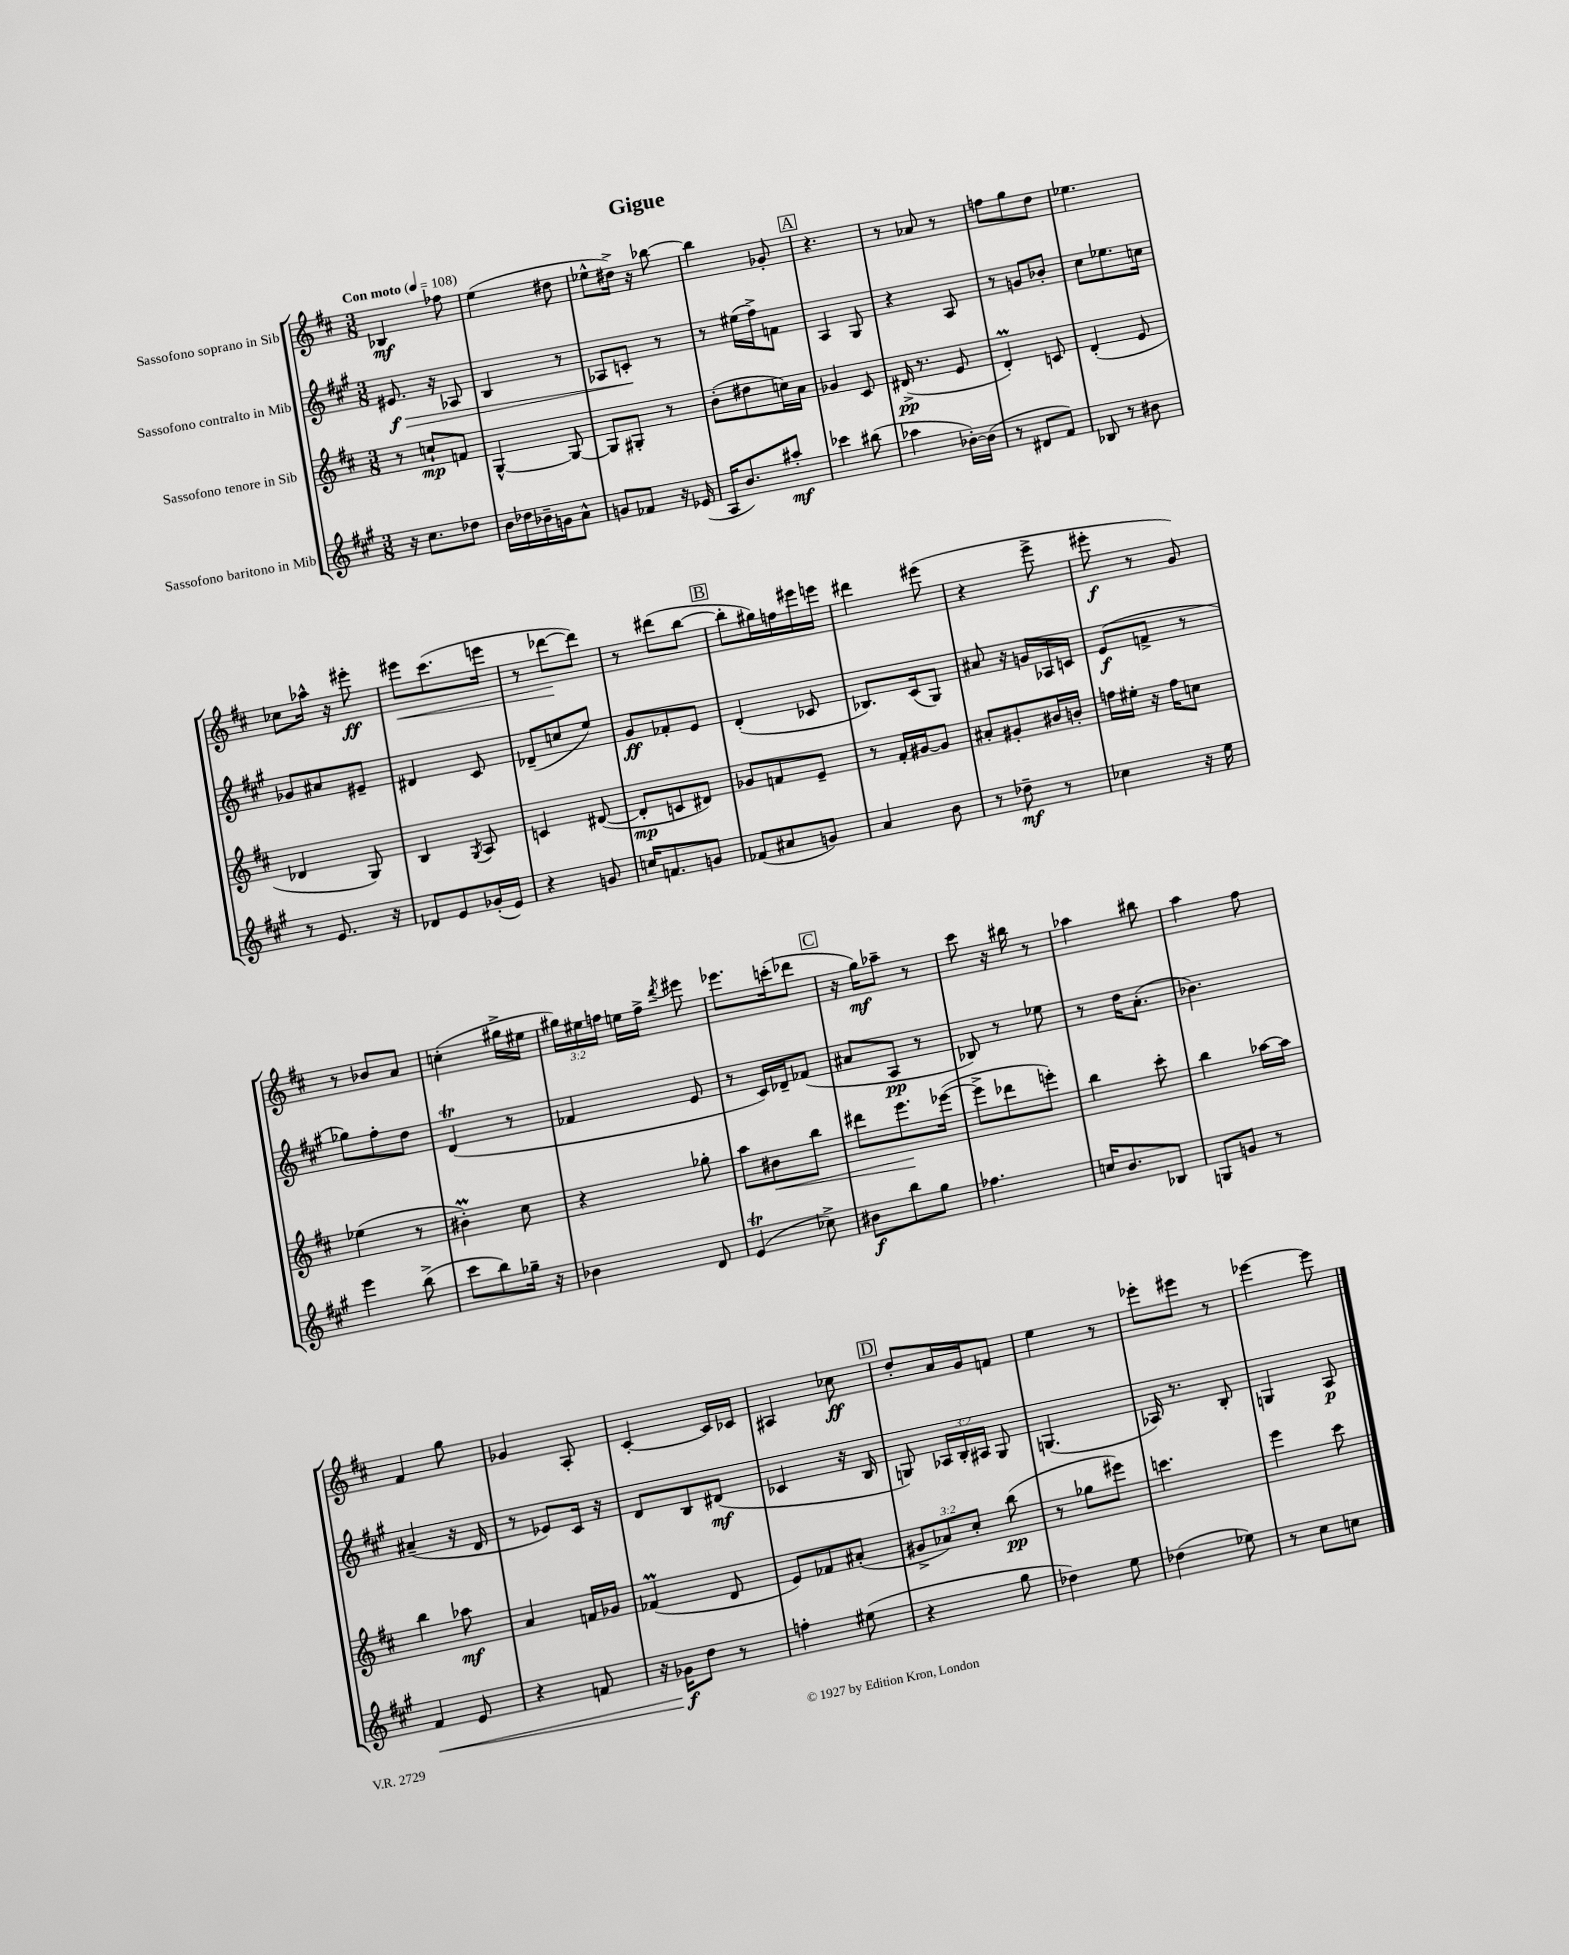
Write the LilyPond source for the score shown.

\header { title = "Gigue" }
<<
\new StaffGroup <<
\new Staff = "s0" \with { instrumentName = "Sassofono soprano in Sib" } {
    \clef treble \key d \major \numericTimeSignature \time 3/8 \override Staff.TupletNumber.text = #tuplet-number::calc-fraction-text \tempo "Con moto" 4 = 108
    \autoBeamOff bes4\mf fes''8 |
    e''4( dis''8 |
    ees''8[-^ dis''16]->) r16 bes''8~ |
    bes''4 ges'8-. |
    \mark \markup { \box "A" } r4. |
    r8 aes'8 r8 |
    f''8[ g''8 d''8] |
    ees''4. |
    ces''8[ aes''16]-^ r16 eis'''8-.\ff |
    eis'''8[\< cis'''8.( e'''16] |
    r8 des'''8[~\! des'''8]) |
    r8 dis'''8[( b''8]~ |
    \mark \markup { \box "B" } b''8[-. gis''16) f''16 eis'''16 e'''16] |
    dis'''4 eis'''8( |
    r4 e'''8-> |
    eis'''8-.\f r8 g'8) |
    r8 bes'8[ a'8] |
    c''4-.( gis''16[-> eis''16] |
    \tuplet 3/2 { gis''16[) eis''16 f''16] } e''16[ f''16]-> \acciaccatura { d'''8 } eis'''8 |
    ees'''8.[ c'''16-.( des'''8] |
    \mark \markup { \box "C" } r16 g''16[\mf) aes''8]-- r8 |
    cis'''8 r16 bis''16 r8 |
    aes''4 bis''8 |
    a''4 fis''8 |
    fis'4 g''8 |
    ges'4 a8-. |
    cis'4~-. cis'16[ ces'16] |
    ais4 ces''8\ff |
    \mark \markup { \box "D" } d''8[-. a'16 g'16 f'8] |
    e''4 r8 |
    ees'''8[-. eis'''8] r8 |
    ees'''4~ ees'''8 \bar "|." |
}
\new Staff = "s1" \with { instrumentName = "Sassofono contralto in Mib" } {
    \clef treble \key a \major \numericTimeSignature \time 3/8 \override Staff.TupletNumber.text = #tuplet-number::calc-fraction-text
    \autoBeamOff eis'8.\f\> r16 aes8 |
    b4 r8 |
    aes8[ c'8]-.\! r8 |
    r8 eis''16[( fis''16->) f'8] |
    \mark \markup { \box "A" } a4 gis8 |
    r4 a8 |
    r8 g'8[ bes'8]-. |
    cis''8[ ees''8. c''16] |
    ges'8[ ais'8 eis'8]-- |
    dis'4 cis'8 |
    des'8[--( c''8 e''8]) |
    gis'8[\ff fes'8-. e'8] |
    \mark \markup { \box "B" } d'4-.( ces'8 |
    bes8.[) cis'16( gis8]) |
    ais'8 r16 g'16[ aes16 c'16] |
    e'8[\f( f'8]-> r8 |
    ges''8[) fis''8-. d''8] |
    d'4\trill( r8 |
    fes'4 e'8 |
    r8 cis'16[) des'16-- fes'8]( |
    \mark \markup { \box "C" } ais'8[ a8]\pp r8 |
    bes8) r8 ees''8 |
    r8 d''16[ a'8.]-.( |
    bes'4.) |
    ais'4--( r16 d'16 |
    r8 ees'8[) cis'16] r16 |
    d'8[ b8 dis'8]\mf( |
    ces'4 r16 b16 |
    \mark \markup { \box "D" } g8) \tuplet 3/2 { aes16[ b16-. ais16] } g8 |
    g4.( |
    aes16) r8. b8-. |
    g4 a8\p \bar "|." |
}
\new Staff = "s2" \with { instrumentName = "Sassofono tenore in Sib" } {
    \clef treble \key d \major \numericTimeSignature \time 3/8 \override Staff.TupletNumber.text = #tuplet-number::calc-fraction-text
    \autoBeamOff r8 c''8[-!\mp f'8] |
    g4~-^ g8~ |
    g8[ gis8]-. r8 |
    b'8[-.( dis''8 c''16) a'16] |
    \mark \markup { \box "A" } ges'4 cis'8 |
    dis'16->\pp( r8. e'8 |
    d'4-.\prall) c'8 |
    d'4-.( e'8 |
    des'4 g8) |
    b4 \acciaccatura { g8 } a8 |
    c'4 dis'8~( |
    dis'8[-.\mp c'8 dis'8]) |
    \mark \markup { \box "B" } ges'8[ f'8 e'8]-- |
    r8 fis'16[-. gis'16~ gis'8] |
    ais'8[-. gis'8-. bis'16 b'16]-. |
    f''16[ eis''16]-. r16 f''16[ c''8] |
    ees''4( r8 |
    bis'4-.\prall) cis''8 |
    r4 ges''8-. |
    a''8[ bis'8\< b''8] |
    \mark \markup { \box "C" } dis'''8[ e'''8.\! ees'''16]~( |
    ees'''8[-> des'''8 e'''8]-.) |
    b''4 cis'''8-. |
    b''4 aes''16[~ aes''16] |
    b''4 aes''8\mf |
    a'4 f'16[ ges'16] |
    fes'4\prall( d'8 |
    e'8[) fes'8 ais'8]-.( |
    \mark \markup { \box "D" } \tuplet 3/2 { gis'8[-> aes'8) cis''8]-. } b''8\pp( |
    r8 ges''8[ eis'''8]) |
    c'''4. |
    e'''4 cis'''8 \bar "|." |
}
\new Staff = "s3" \with { instrumentName = "Sassofono baritono in Mib" } {
    \clef treble \key a \major \numericTimeSignature \time 3/8
    \autoBeamOff r16 cis''8.[ des''8] |
    b'16[ des''16 bes'16-- g'16 a'8]-^ |
    g'8[ fes'8] r16 ees'16( |
    a16[ b'8.) ais''8]-.\mf |
    \mark \markup { \box "A" } ces'''4 bis''8( |
    aes''4 bes'16[~-.) bes'16]( |
    r8 dis'8[ fis'8]) |
    bes8 r8 bis'8 |
    r8 e'8. r16 |
    des'8[ e'8 ges'16-.( e'16]) |
    r4 g'8 |
    c''16[ f'8. g'8] |
    \mark \markup { \box "B" } fes'8[( ais'8 g'8]) |
    a'4 b'8 |
    r8 des''8--\mf r8 |
    ces''4 r16 e''16 |
    e'''4 b''8->( |
    cis'''8[ b''8) ges''16]-- r16 |
    bes'4 d'8 |
    e'4\trill( ces''8->) |
    \mark \markup { \box "C" } bis'8[\f b''8 gis''8] |
    fes''4. |
    c''16[ b'8. bes8] |
    g8[ g'8] r8 |
    fis'4\< e'8 |
    r4 f'8 |
    r16 ges'16[\f\! d''8] r8 |
    f''4-. eis''8( |
    \mark \markup { \box "D" } r4 gis''8 |
    des''4) e''8 |
    des''4( ees''8) |
    r8 cis''8[ c''8] \bar "|." |
}
>>
>>
\layout { \context { \Score \remove "Bar_number_engraver" } }
